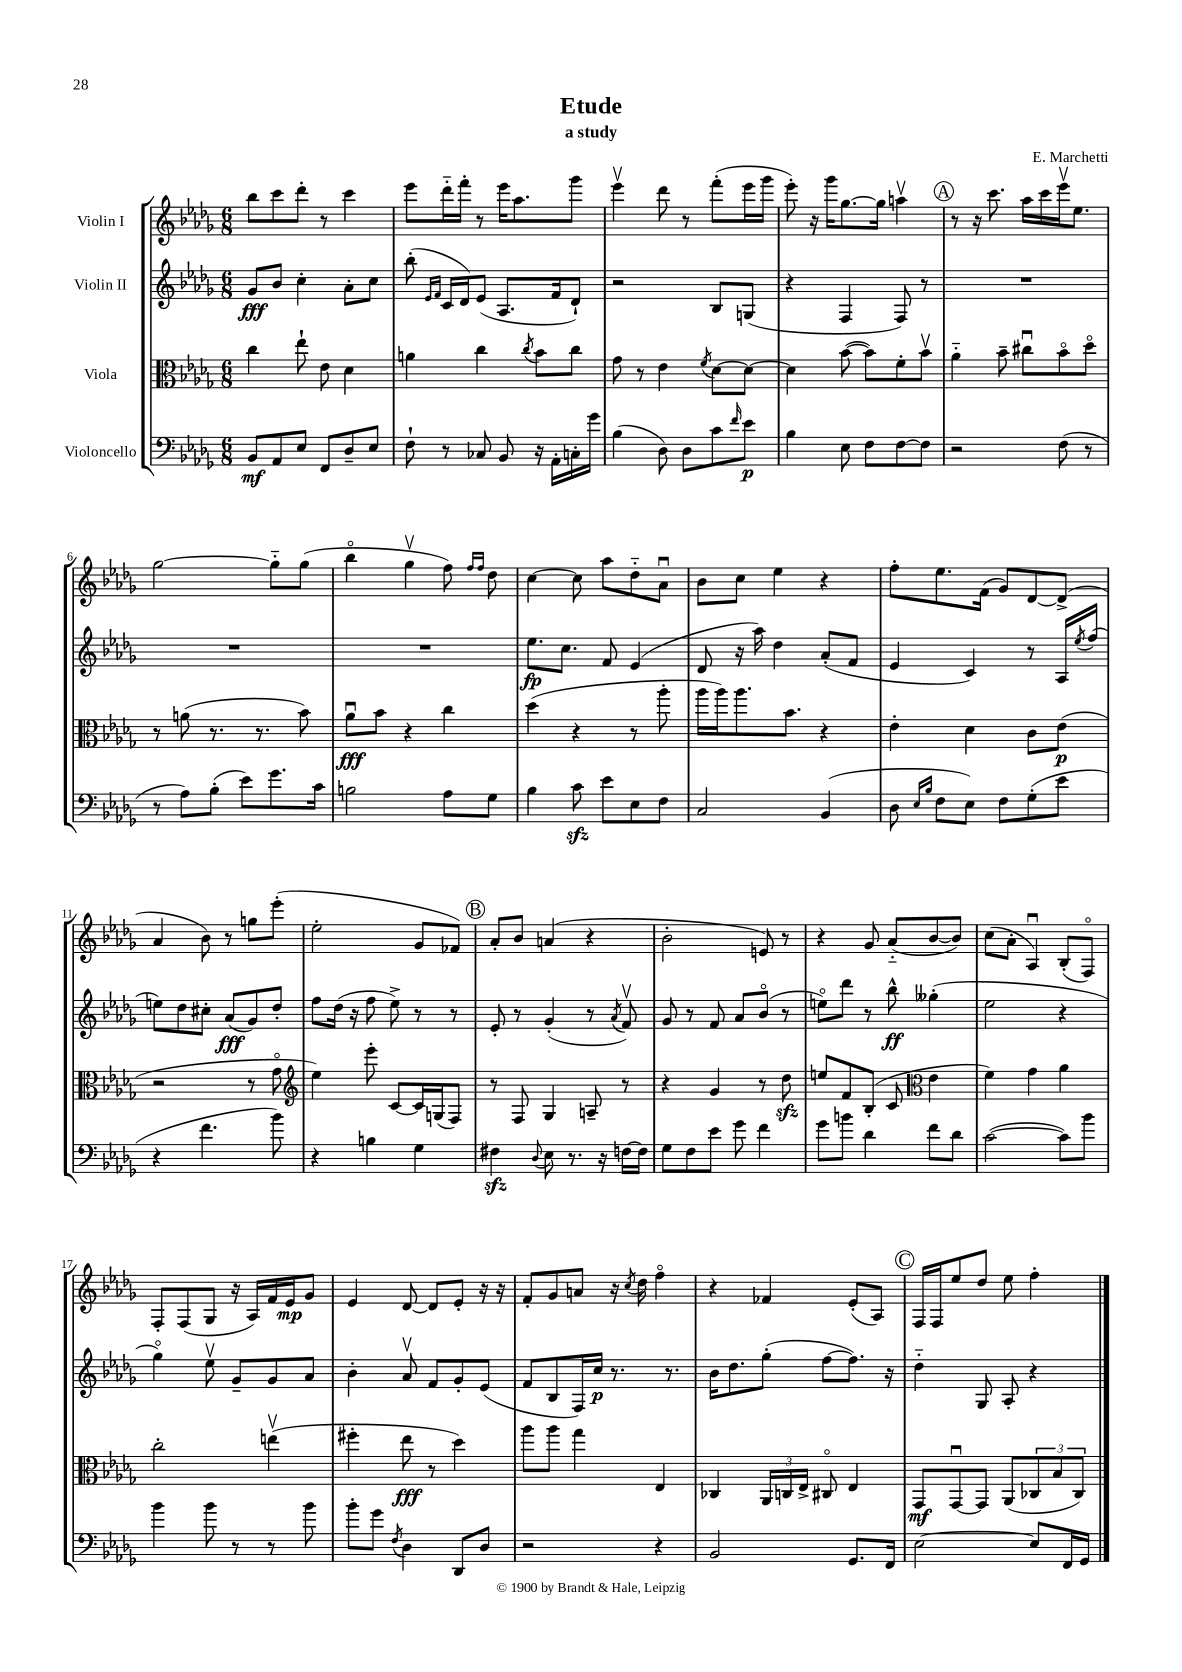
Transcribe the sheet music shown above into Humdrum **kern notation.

**kern	**kern	**kern	**kern
*staff4	*staff3	*staff2	*staff1
*clefF4	*clefC3	*clefG2	*clefG2
*k[b-e-a-d-g-]	*k[b-e-a-d-g-]	*k[b-e-a-d-g-]	*k[b-e-a-d-g-]
*M6/8	*M6/8	*M6/8	*M6/8
8BB-/L	4cc\	8g-/L	8bb-\L
8AA-/	.	8b-/J	8ccc\
8E-/J	8ee-`\	4cc'\	8ddd-'\J
8FF/L	8e-\	.	8r
8D-~/	4d-\	8a-'\L	4ccc\
8E-/J	.	8cc\J	.
=	=	=	=
8F`\	4a\	(8bb-'\	8eee-\L
.	.	16qqe-/LL	.
.	.	16qqf/JJ	.
8r	.	16c/LL	16ddd-'~\L
.	.	16d-/J)	16fff'\JJ
8C-/	4cc\	(8e-/J	8r
8BB-/	.	8.A-/L	16eee-\LK
.	.	.	8.aa-\
.	8qcc/	.	.
16r	8b-\L	.	.
16AA-'\LL	.	16f/k	.
16C'\	8cc\J	8d-`/J)	8ggg-\J
16g-\JJ	.	.	.
=	=	=	=
(4B-\	8g-\	2r	4eee-v\
.	8r	.	.
8D-\)	4e-\	.	8ddd-\
8D-\L	.	.	8r
.	8qf/	.	.
8c\	[8d-\L	8B-/L	(8fff'\L
16qqf/	.	.	.
8e-\J	8d-\_J	(8G/J	16eee-\L
.	.	.	16ggg-\JJ
=	=	=	=
4B-\	4d-\]	4r	8eee-'\)
.	.	.	16r
.	.	.	16ggg-\LK
8E-\	([8b-\	4F/	[8.gg-\
8F\L	8b-\]L)	.	.
.	.	.	16gg-\]Jk
[8F\	8f'\	8F/)	4aav\
8F\]J	8b-v\J	8r	.
=	=	=	=
2r	4a-'~\	2.r	8r
.	.	.	16r
.	.	.	8.ccc\
.	8b-~\	.	.
.	8cc#u\L	.	16aa-\LL
.	.	.	16ccc\
(8F\	8b-o\	.	16eee-v\J
.	.	.	8.ee-\J
8r	8dd-o\J	.	.
=	=	=	=
8r	8r	2.r	[2gg-\
8A-\L)	(8a\	.	.
(8B-'\J	8.r	.	.
8e-\L)	.	.	.
.	8.r	.	.
8.g-\	.	.	8gg-'~\]L
.	8b-\)	.	(8gg-\J
16c\Jk	.	.	.
=	=	=	=
2B\	8a-u\L	2.r	4bb-o\
.	8b-\J	.	.
.	4r	.	4gg-v\
8A-\L	4cc\	.	8ff\)
.	.	.	16qqff/LL
.	.	.	16qqff/JJ
8G-\J	.	.	8dd-\
=	=	=	=
4B-\	(4dd-\	8.ee-\L	[4cc\
.	.	8.cc\J	.
8c\	4r	.	8cc\]
8e-\L	.	8f/	8aa-\L
8E-\	8r	(4e-/	8dd-'~\
8F\J	8aa-'\	.	8a-u\J
=	=	=	=
2C/	16aa-\LL	8d-/	8b-\L
.	16aa-\J)	.	.
.	8.aa-\	16r	8cc\J
.	.	16aa-\)	.
.	.	4dd-\	4ee-\
.	8.b-\J	.	.
(4BB-/	4r	(8a-'/L	4r
.	.	8f/J	.
=	=	=	=
8D-\	4e-'\	4e-/	8ff'\L
16qqE-/LL	.	.	.
16qqB-/JJ	.	.	.
8F\L	.	.	8.ee-\
8E-\J)	4d-\	4c/)	.
.	.	.	(16f\Jk
8F\L	.	.	8g-/L)
(8G-'\	8c\L	8r	[8d-/
8e-\J	(8e-\J	16A-/LL	(8d-^/]J
.	.	8qee-/	.
.	.	(16ff/JJ	.
=	=	=	=
4r	2r	8ee\L)	4a-/
.	.	8dd-\	.
4.f\	.	8cc#'\J	8b-\)
.	.	(8a-/L	8r
.	8r	8g-/)	8gg\L
8b-\)	8g-o\	8dd-'/J	(8eee-'\J
=	=	=	=
*	*clefG2	*	*
4r	4ee-\)	8ff\L	2ee-'\
.	.	(16dd-\Jk	.
.	.	16r	.
4B\	8eee-'\	8ff\	.
.	[8c/L	8ee-^\)	.
4G-\	16c/]L	8r	8g-/L
.	(16G/J	.	.
.	8F/J)	8r	8f-/J)
=	=	=	=
4F#\	8r	8e-'/	8a-'/L
.	8F/	8r	8b-/J
8qqD-/	.	.	.
8E-\	4G-/	(4g-'/	(4a/
8.r	.	.	.
.	8A~/	8r	4r
16r	.	.	.
.	.	8qa-/	.
[16F\LL	8r	8fv/)	.
16F\]JJ	.	.	.
=	=	=	=
8G-\L	4r	8g-/	2b-'\
8F\	.	8r	.
8e-\J	4g-/	8f/	.
8g-\	.	8a-/L	.
4f\	8r	(8b-o/J	8e/)
.	8dd-\	8r	8r
=	=	=	=
8g-\L	8ee/L	8eeo\L)	4r
8b\J	8f/	8ddd-\J	.
4d-\	(8B-'/J	8r	8g-/
.	8c/	8bb-^^\	(8a-'~/L
*	*clefC3	*	*
8f\L	4e-\	(4gg--'\	[8b-/
8d-\J	.	.	8b-/]J)
=	=	=	=
([2c\	4f\)	2ee-\	(8cc\L
.	.	.	8a-'\J
.	4g-\	.	4A-u/)
8c\]L)	4a-\	4r	(8B-'/L
8b-\J	.	.	8Fo/J)
=	=	=	=
4b-\	2cc'\	4gg-o\)	8F'/L
.	.	.	(8F/
8b-\	.	8ee-v\	8G-/J
8r	.	8g-~/L	16r
.	.	.	16A-/LL)
8r	(4eev\	8g-/	16f/
.	.	.	16e-/J
8b-\	.	8a-/J	8g-/J
=	=	=	=
8b-'\L	4ff#'\	4b-'\	4e-/
8g-\J	.	.	.
8qF/	.	.	.
4D-\	8ee-\	8a-v/	[8d-/
.	8r	8f/L	8d-/]L
8DD-/L	4dd-\)	8g-'/	8e-'/J
8D-/J	.	(8e-/J	16r
.	.	.	16r
=	=	=	=
2r	8aa-\L	8f/L	8f'/L
.	8aa-\J	8B-/	8g-/
.	4gg-\	16F/L)	8a/J
.	.	16cc/JJ	.
.	.	8.r	16r
.	.	.	8qcc/
.	.	.	16dd-\
4r	4E-/	.	4ffo\
.	.	8.r	.
=	=	=	=
2BB-/	4C-/	16b-\LK	4r
.	.	8.dd-\	.
.	24AA-/LL	(8gg-'\J	4f-/
.	24C/	.	.
.	24E-^/JJ	.	.
.	8C#o/	[8ff\L	.
8.GG-/L	4E-/	8.ff\]J)	(8e-'/L
.	.	.	8A-/J)
16FF/Jk	.	16r	.
=	=	=	=
[2E-\	8GG-/L	4dd-'~\	16F/LL
.	.	.	16F/J
.	[8GG-u/	.	8ee-/
.	8GG-/]J	8G-/	8dd-/J
.	(8AA-/L	8A-'/	8ee-\
8E-/]L	12C-/	4r	4ff'\
.	12B-/	.	.
16FF/L	.	.	.
.	12C-/J)	.	.
16GG-/JJ	.	.	.
==	==	==	==
*-	*-	*-	*-
